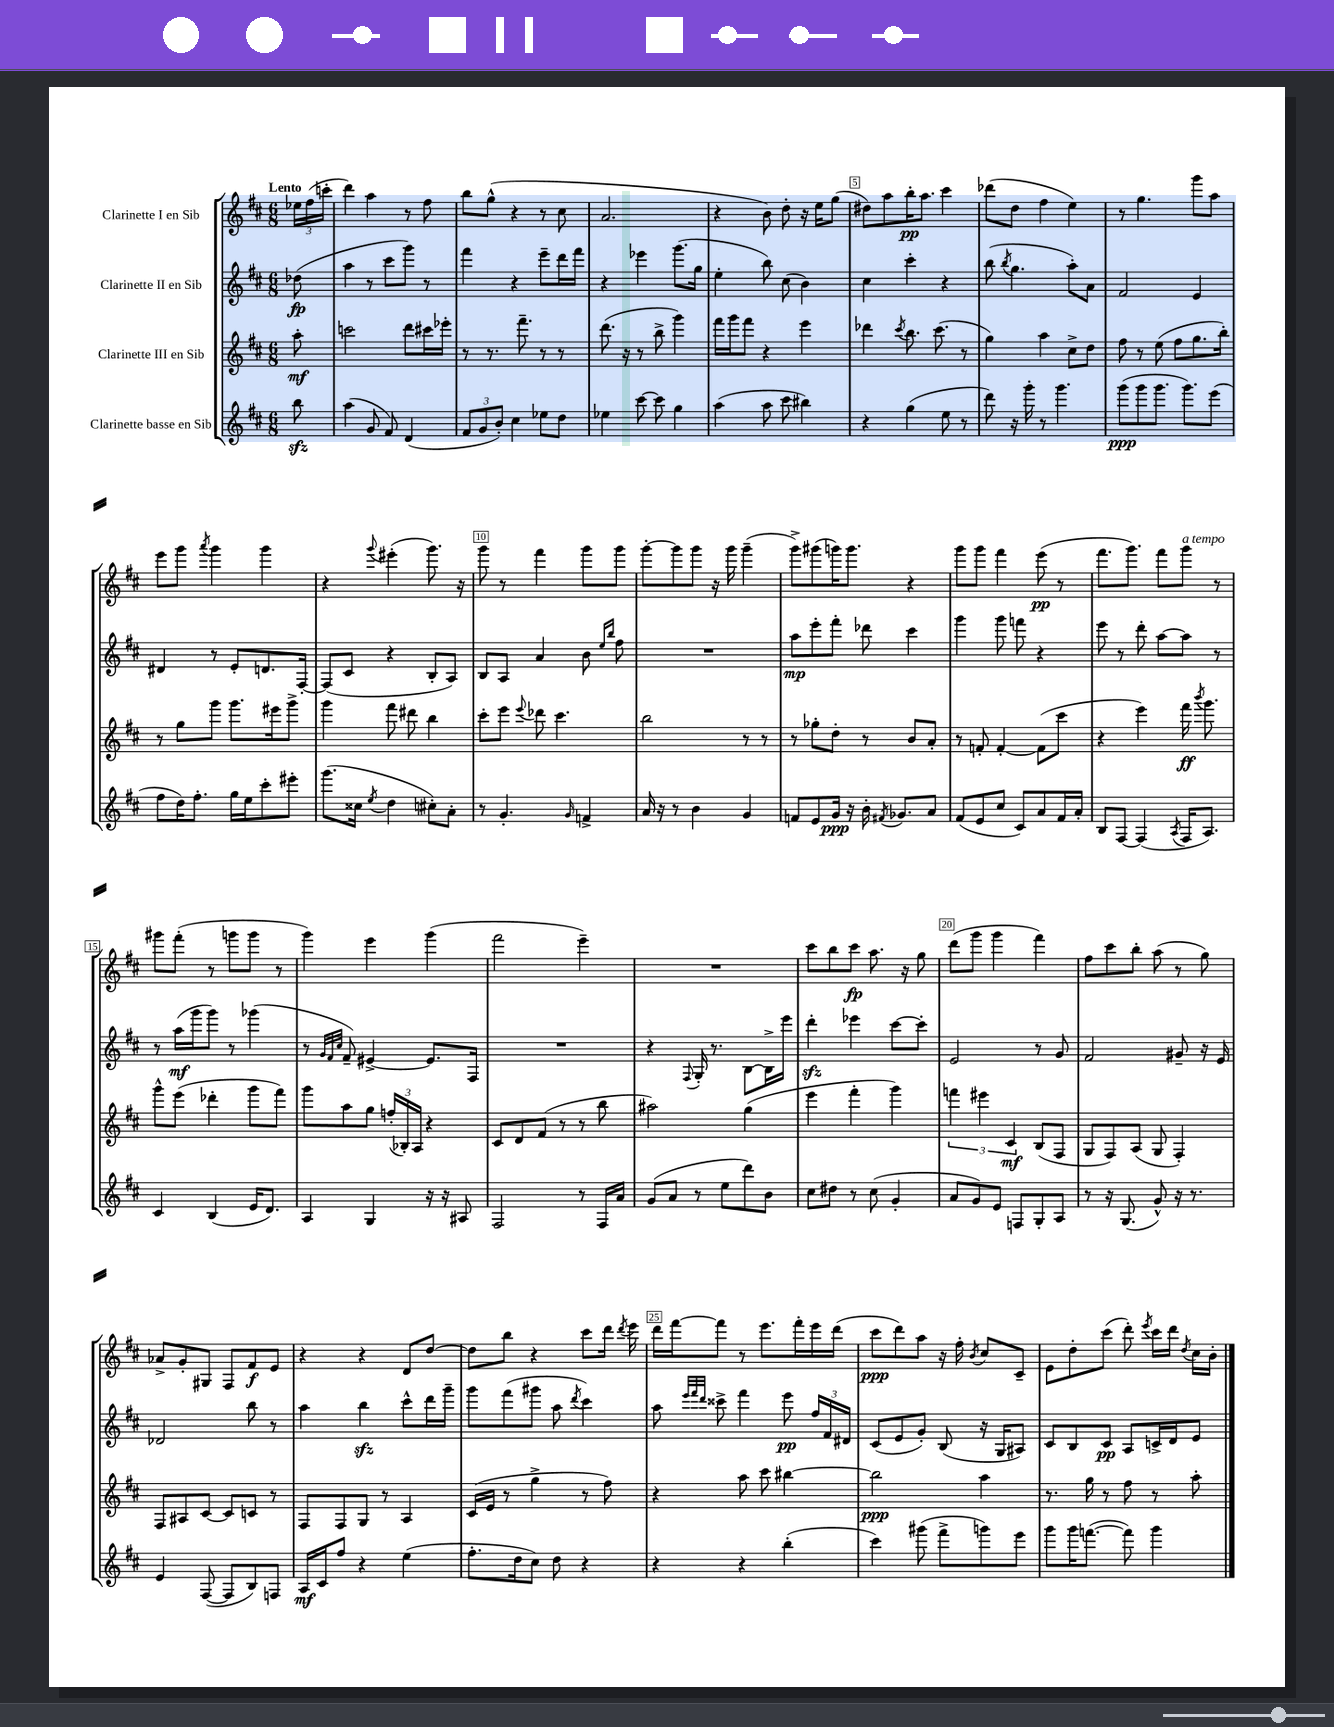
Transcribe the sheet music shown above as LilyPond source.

<<
\new StaffGroup <<
\new Staff = "s0" \with { instrumentName = "Clarinette I en Sib" } {
    \clef treble \key d \major \numericTimeSignature \time 6/8 \partial 8 \tempo "Lento"
    \autoBeamOff \tuplet 3/2 { ees''16[ fis''16( c'''16]-. } |
    d'''4) a''4 r8 fis''8 |
    b''8[ g''8]-^( r4 r8 cis''8 |
    a'2. |
    r4 b'8) d''8-. r16 e''16[ g''8]( |
    dis''8[) a''8 b''16-.\pp a''8.] cis'''4 |
    des'''8[( d''8] fis''4 e''4) |
    r8 g''4. g'''8[ a''8] |
    e'''8[ g'''8] \acciaccatura { a'''8 } g'''4 g'''4 |
    r4 \appoggiatura { g'''8 } eis'''4-.( g'''8.) r16 |
    g'''8 r8 fis'''4 g'''8[ g'''8] |
    g'''8[~-. g'''8 g'''8] r16 g'''16 g'''4--( |
    g'''8[->) gis'''8( g'''16) g'''8.] r4 |
    g'''8[ g'''8] fis'''4 e'''8\pp( r8 |
    fis'''8.[ g'''8.]) fis'''8[ g'''8]^\markup { \italic "a tempo" } r8 |
    gis'''8[ fis'''8]-.( r8 g'''8[ g'''8] r8 |
    g'''4) e'''4 g'''4( |
    fis'''2 e'''4--) |
    R2. |
    cis'''8[ b''8 cis'''8]\fp a''8. r16 g''8 |
    d'''8[( g'''8] g'''4 fis'''4) |
    fis''8[ cis'''8 b''8]-. a''8( r8 g''8) |
    aes'8[-> g'8-. gis8] fis8[ fis'8\f e'8] |
    r4 r4 d'8[ d''8]~ |
    d''8[ b''8] r4 cis'''8[ d'''16] \acciaccatura { d'''8 } e'''16 |
    d'''16[ fis'''16~ fis'''8] r8 e'''8.[ fis'''16-. e'''16 d'''16]( |
    cis'''8[\ppp d'''8) a''8] r16 fis''16-. \acciaccatura { b'8 } cis''8[ cis'8]-- |
    e'8[ d''8-. cis'''8]( d'''8-.) \acciaccatura { e'''8 } cis'''16[ d'''16] \acciaccatura { d''8 } cis''16[ b'16]-. \bar "|." |
}
\new Staff = "s1" \with { instrumentName = "Clarinette II en Sib" } {
    \clef treble \key d \major \numericTimeSignature \time 6/8 \partial 8
    \autoBeamOff des''8\fp( |
    a''4 r8 cis'''8[ g'''8]) r8 |
    fis'''4 r4 e'''8[-- d'''16 fis'''16] |
    r4 ees'''4 g'''8.[( g''16] |
    e''4-. b''8) cis''8( b'4) |
    cis''4 cis'''4-. r4 |
    b''8( \acciaccatura { b''8 } g''4. a''8[-.) a'8] |
    fis'2 e'4 |
    dis'4 r8 e'8[-. d'8. fis16]~-. |
    fis8[( cis'8] r4 b8[-. a8]) |
    b8[ a8] a'4 b'8 \grace { e''16[ b''16] } fis''8 |
    R2. |
    a''8[\mp e'''8-. fis'''8]-. des'''8 cis'''4 |
    g'''4 g'''8 f'''8 r4 |
    e'''8 r8 d'''8-. a''8[~ a''8] r8 |
    r8 a''16[\mf( g'''16 g'''8]) r8 ges'''4( |
    r8 \grace { g'32[ fis'32 cis''32] } fis'8--) eis'4~-> eis'8.[ fis16] |
    R2. |
    r4 \appoggiatura { fis8 } g16-. r8. b8[~ b16-> e'''16] |
    d'''4-.\sfz ees'''4 cis'''8[~ cis'''8]-. |
    e'2 r8 g'8 |
    fis'2 gis'8-- r16 e'16 |
    des'2 b''8 r8 |
    a''4 b''4\sfz cis'''8[-^ d'''16 g'''16]-- |
    g'''8[ fis'''8( gis'''8] a''8 \acciaccatura { d'''8 } cis'''4) |
    a''8 \grace { e'''32[ fis'''32 d'''32] } cisis'''8-> fis'''4 e'''8\pp \tuplet 3/2 { fis''16[ fis'16 dis'16] } |
    cis'8[( e'8 g'8]-.) b8( r16 g16[ ais8]) |
    cis'8[ b8 cis'8]\pp a8[ c'16-> d'16 e'8] \bar "|." |
}
\new Staff = "s2" \with { instrumentName = "Clarinette III en Sib" } {
    \clef treble \key d \major \numericTimeSignature \time 6/8 \partial 8
    \autoBeamOff a''8-.\mf |
    c'''2 d'''8[ cis'''16 ees'''16]-. |
    r8 r8. fis'''8.-- r8 r8 |
    d'''8.( r16 r8 b''8-> g'''4) |
    fis'''16[ g'''16 fis'''8] r4 e'''4 |
    des'''4 \acciaccatura { cis'''8 } b''8. cis'''8.( r8 |
    g''4) a''4 cis''8[-> d''8] |
    fis''8 r8 e''8( fis''8[ g''8. b''16]-.) |
    r8 g''8[ g'''8] g'''8.[ eis'''16 g'''8]-> |
    g'''4 fis'''8 dis'''8 b''4 |
    cis'''8[-. e'''8] \appoggiatura { e'''8 } des'''8 cis'''4. |
    b''2 r8 r8 |
    r8 ges''8[-. d''8]-. r8 b'8[ a'8]-. |
    r8 f'8-. f'4~-. f'8[( cis'''8] |
    r4 e'''4) fis'''16\ff \acciaccatura { b'''8 } g'''8. |
    g'''8[-^ e'''8]( des'''4-. g'''8[ fis'''8]) |
    g'''8[ a''8 g''8] \tuplet 3/2 { f''16[-.( bes16-.) a16] } r4 |
    cis'8[ d'8 fis'8]( r8 r8 b''8 |
    ais''2) g''4( |
    e'''4 fis'''4-. g'''4) |
    \tuplet 3/2 { f'''4 eis'''4 cis'4\mf } b8[( fis8] |
    g8[ fis8) a8]( g8 fis4-.) |
    fis8[ ais8 cis'8]~ cis'8[ c'8] r8 |
    fis8[ fis8 g8] r8 a4 |
    cis'16[( e'16] r8 g''4-> r8 fis''8) |
    r4 a''8 cis'''8 bis''4~ |
    bis''2\ppp a''4 |
    r8. g''16 r8 fis''8 r8 a''8-. \bar "|." |
}
\new Staff = "s3" \with { instrumentName = "Clarinette basse en Sib" } {
    \clef treble \key d \major \numericTimeSignature \time 6/8 \partial 8
    \autoBeamOff b''8\sfz |
    a''4( g'8 fis'8) d'4( |
    \tuplet 3/2 { fis'8[ g'8 b'8]-.) } cis''4 ees''8[ d''8] |
    ees''4 cis'''8~ cis'''8 g''4 |
    a''4( a''8 cis'''8 bis''4) |
    r4 g''4( e''8 r8 |
    d'''8) r16 g'''16-. r8 g'''4. |
    g'''8[\ppp( g'''8 g'''8.] g'''8.[) e'''8]( |
    fis''8[ d''16) fis''8.]-. g''16[ e''16 cis'''8-. eis'''8]-. |
    g'''8.[( cisis''16] \acciaccatura { e''8 } d''4 cis''8[-.) a'8]-. |
    r8 g'4.-. \grace { g'16 } f'4-> |
    a'16 r16 r8 b'4 g'4 |
    f'8[ e'8 g'16]\ppp r16 b'16-. \acciaccatura { fis'8 } ges'8.[ a'8] |
    fis'8[( e'8 cis''8] cis'8[) a'8 fis'16 a'16]-. |
    b8[ fis8]~ fis4( \acciaccatura { a8 } fis16[ a8.]) |
    cis'4 b4( e'16[ d'8.]) |
    a4 g4 r16 r16 ais8 |
    fis2 r8 fis16[ a'16] |
    g'8[( a'8] r8 e''8[ d'''8) b'8] |
    cis''8[ dis''8] r8 cis''8( g'4-. |
    a'8[ g'8) e'8] f8[ g8-. a8] |
    r8 r16 g8.( g'8-^) r16 r8. |
    e'4 fis8~( fis8[ b8) f8] |
    a16[\mf cis'16 fis''8] r4 e''4( |
    fis''8.[-. d''16 cis''8]) d''8 r4 |
    r4 r4 b''4-.( |
    cis'''4) gis'''8( fis'''8[-> g'''8) e'''8] |
    g'''8[ g'''16 f'''8.]~( f'''8) g'''4 \bar "|." |
}
>>
>>
\layout { \context { \Score \override BarNumber.break-visibility = ##(#f #t #t) barNumberVisibility = #(every-nth-bar-number-visible 5) \override BarNumber.stencil = #(make-stencil-boxer 0.1 0.3 ly:text-interface::print) } }
